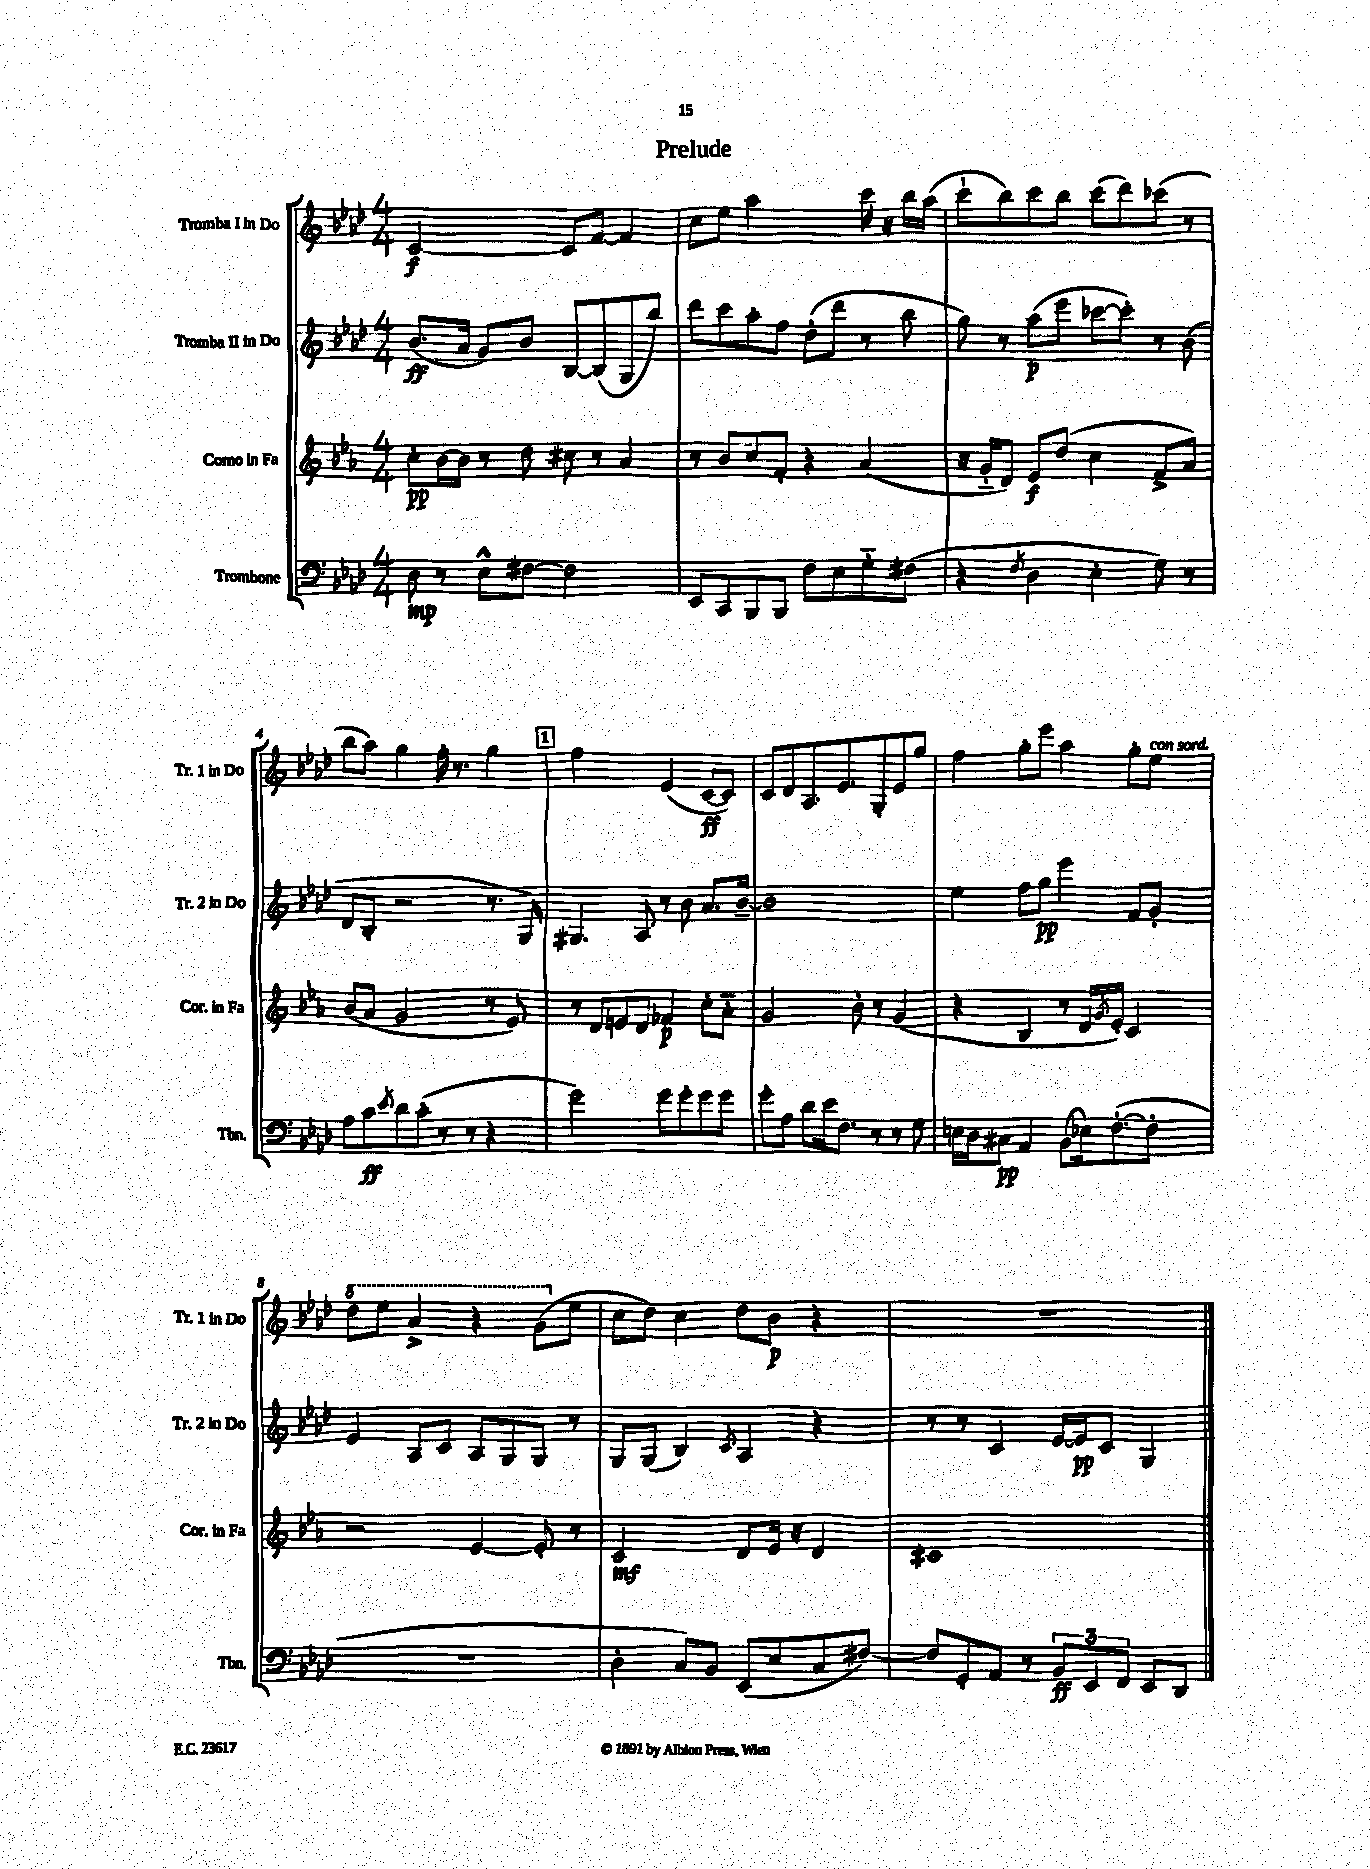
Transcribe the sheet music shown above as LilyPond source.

\header { title = "Prelude" }
<<
\new StaffGroup <<
\new Staff = "s0" \with { instrumentName = "Tromba I in Do" shortInstrumentName = "Tr. 1 in Do" } {
    \clef treble \key aes \major \numericTimeSignature \time 4/4
    c'2~\f c'8 f'8~ f'4 |
    c''8 ees''8 aes''2 c'''16 r16 bes''16 aes''16( |
    c'''8-! bes''8) c'''8 bes''8 c'''8( des'''8) ces'''8( r8 |
    bes''8 aes''8) g''4 f''16-. r8. g''4 |
    \mark \markup { \box "1" } f''2 ees'4( c'8~\ff c'8) |
    c'8 des'8 aes8. ees'8. g8-. ees'8 g''8 |
    f''4 g''8-. ees'''8 aes''4 g''8-. ees''8^\markup { \italic "con sord." } |
    \ottava #1 des'''8 ees'''8 aes''4-> r4 g''8( \ottava #0 ees''8 |
    c''8 des''8) c''4 des''8 bes'8\p r4 |
    R1 \bar "|." |
}
\new Staff = "s1" \with { instrumentName = "Tromba II in Do" shortInstrumentName = "Tr. 2 in Do" } {
    \clef treble \key aes \major \numericTimeSignature \time 4/4
    bes'8.\ff( aes'16 g'8) bes'8 bes8~ bes8( g8 bes''8) |
    des'''8 c'''8 aes''8-. f''8 des''8-.( des'''8 r8 bes''8 |
    g''8) r8 aes''8\p( ees'''8 ces'''8~ ces'''8-.) r8 bes'8( |
    des'8 bes8-. r2 r8. g16) |
    \mark \markup { \box "1" } gis4. aes8 r8 bes'8 aes'8. bes'16~-- |
    bes'1 |
    ees''4 f''8 g''8\pp ees'''4 f'8 g'8-. |
    ees'4 aes8 c'8 aes8 g8 g8 r8 |
    g8 g8( bes4) \acciaccatura { c'8 } aes4 r4 |
    r8 r8 c'4 ees'16~ ees'16\pp c'8 g4 \bar "|." |
}
\new Staff = "s2" \with { instrumentName = "Corno in Fa" shortInstrumentName = "Cor. in Fa" } {
    \clef treble \key ees \major \numericTimeSignature \time 4/4
    c''8-.\pp bes'16~ bes'16 r8 d''8 cis''8 r8 aes'4 |
    r8 bes'8 c''8 f'8-. r4 aes'4( |
    r16 g'16-_ d'8) ees'8\f d''8( c''4 f'8-> aes'8) |
    bes'8( aes'8 g'2 r8 ees'8) |
    \mark \markup { \box "1" } r8 d'8 e'8 d'8 fes'4\p c''8-. aes'8-_ |
    g'2 bes'8-. r8 g'4( |
    r4 bes4 r8 d'16 \acciaccatura { g'8 } ees'16-.) c'4 |
    r2 ees'4~ ees'8-. r8 |
    c'2\mf d'8 ees'16 r16 d'4 |
    cis'1 \bar "|." |
}
\new Staff = "s3" \with { instrumentName = "Trombone" shortInstrumentName = "Tbn." } {
    \clef bass \key aes \major \numericTimeSignature \time 4/4
    des8\mp r8 ees8-^ fis8~ fis2 |
    ees,8 c,8 bes,,8 bes,,8 f8 ees8 g8-_ fis8( |
    r4 \acciaccatura { f8 } des4 ees4-. g8) r8 |
    aes8 c'8\ff \acciaccatura { ees'8 } des'8 c'8-.( r8 r8 r4 |
    \mark \markup { \box "1" } g'2) g'8 g'8-. g'8 g'8 |
    g'8-. aes8 des'8 ees'16 f8. r8 r8 g8 |
    e16 des16 cis8\pp aes,4 bes,8( ees16) f8.~-.( f8-. |
    R1 |
    des4-. c8) bes,8 ees,8( ees8 c8 fis8~) |
    fis8 g,8-. aes,8 r8 \tuplet 3/2 { bes,8\ff ees,8 f,8 } ees,8 des,8 \bar "|." |
}
>>
>>
